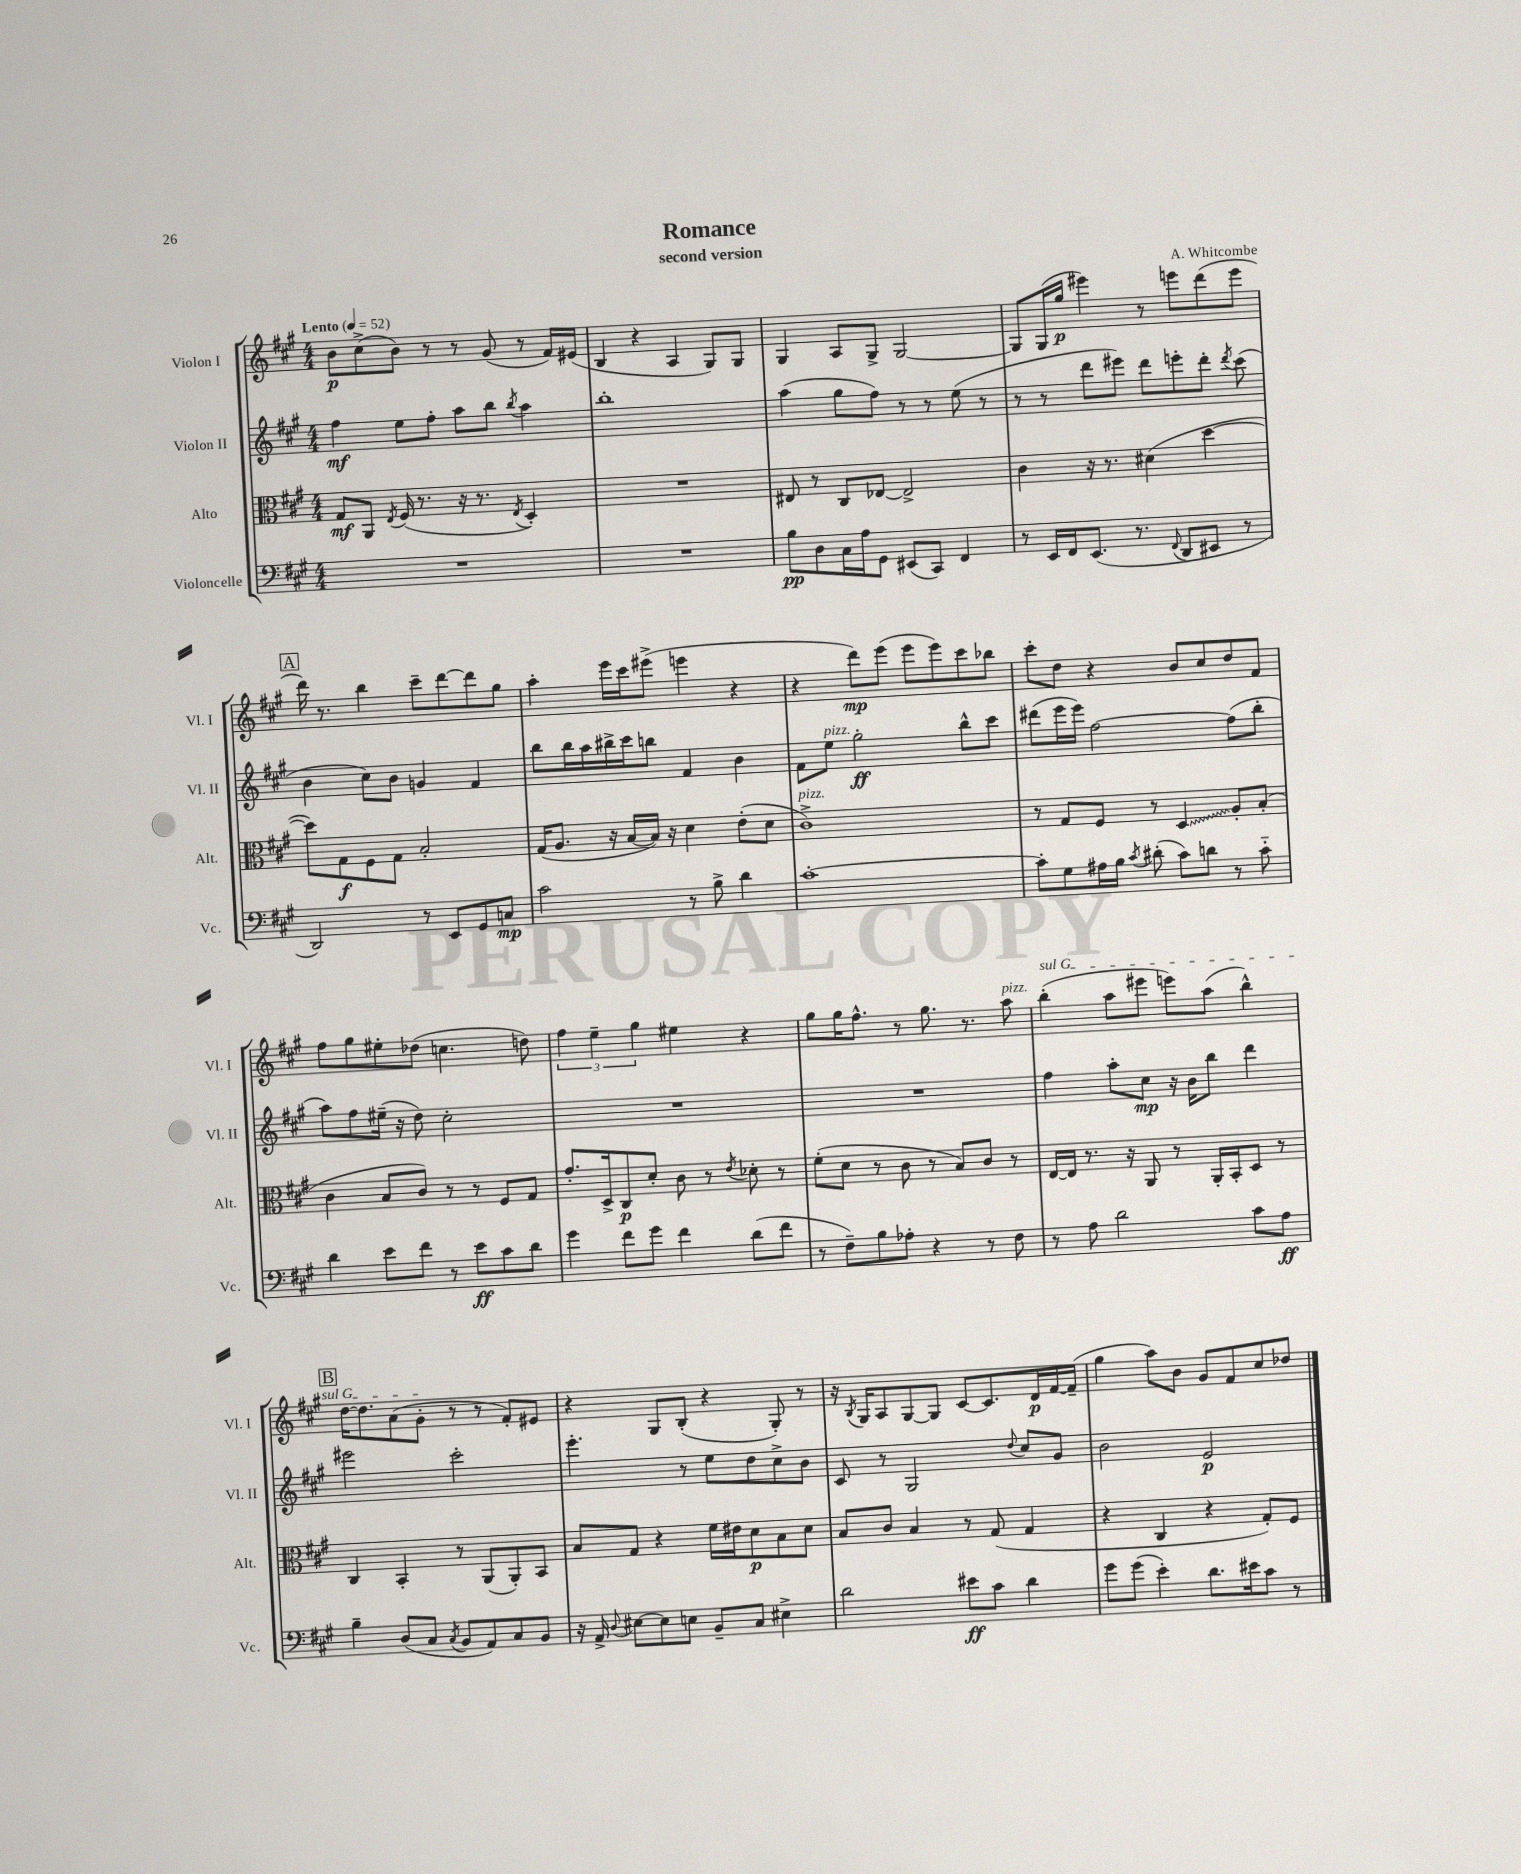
\header { title = "Romance" composer = "A. Whitcombe" subtitle = "second version" }
<<
\new StaffGroup <<
\new Staff = "s0" \with { instrumentName = "Violon I" shortInstrumentName = "Vl. I" } {
    \clef treble \key a \major \numericTimeSignature \time 4/4 \tempo "Lento" 4 = 52
    \autoBeamOff b'8[\p cis''8->( b'8]) r8 r8 gis'8( r8 fis'16[) eis'16]( |
    b4 r4 a4 gis8[) gis8] |
    gis4 a8[ gis8]-> gis2~ |
    gis8[ gis16( gis''16]\p eis'''4) r8 e'''8[ d'''8( e'''8] |
    \mark \markup { \box "A" } d'''16) r8. b''4 cis'''8[-- d'''8~ d'''8 gis''8] |
    a''4-. e'''16[ cis'''16 eis'''8]->( e'''4 r4 |
    r4 d'''8[\mp) e'''8]( e'''8[ e'''8) cis'''8 bes''8] |
    cis'''8[-. d''8] r4 b'8[ cis''8 d''8 fis'8] |
    fis''8[ gis''8 eis''8-. des''8]( c''4. d''8) |
    \tuplet 3/2 { fis''4 e''4-- gis''4 } eis''4 r4 |
    gis''8[ gis''16 fis''8.]-^ r8 gis''8. r8. a''8^\markup { \italic "pizz." } |
    \once \override TextSpanner.bound-details.left.text = \markup { \italic "sul G" } b''4-.\startTextSpan( a''8[ eis'''8] e'''8[) a''8]( b''4-^) |
    \mark \markup { \box "B" } d''16[~ d''8. a'8( gis'8]-.\stopTextSpan r8 r8 fis'8[-.) eis'8] |
    r4 gis8[ b8]-.( r4 gis8-.) r8 |
    r16 \acciaccatura { b8 } gis16[ a8 gis8~ gis8] cis'8[~ cis'8. d'16\p fis'16~ fis'16]--( |
    gis''4 a''8[) b'8] gis'8[ fis'8 cis''8 des''8] \bar "|." |
}
\new Staff = "s1" \with { instrumentName = "Violon II" shortInstrumentName = "Vl. II" } {
    \clef treble \key a \major \numericTimeSignature \time 4/4
    \autoBeamOff fis''4\mf e''8[ fis''8]-. a''8[ b''8] \acciaccatura { b''8 } a''4 |
    b''1-. |
    a''4( gis''8[ fis''8]) r8 r8 e''8( r8 |
    r8 r8 d'''8[ eis'''8]) d'''8[ e'''8-. d'''8]-. \acciaccatura { d'''8 } cis'''8( |
    \mark \markup { \box "A" } b'4 cis''8[) b'8] g'4 fis'4 |
    b''8[ b''16 a''16 bis''16-> cis'''16 b''8] fis'4 b'4 |
    fis'8[ e''8]^\markup { \italic "pizz." } gis''2-.\ff b''8[-^ cis'''8] |
    dis'''8[( e'''16 e'''16]) fis''2~ fis''8[( b''8]-. |
    a''8[) fis''8 eis''16]--( r16 d''8) cis''2-. |
    R1 |
    R1 |
    fis''4 a''8[-. cis''8]\mp r16 b'16[ b''8] d'''4 |
    \mark \markup { \box "B" } eis'''2 cis'''2-. |
    e'''4.-. r8 e''8[ d''8 cis''8-> b'8] |
    cis'8 r8 gis2 \appoggiatura { d''8 } cis''8[ gis'8] |
    b'2 e'2\p \bar "|." |
}
\new Staff = "s2" \with { instrumentName = "Alto" shortInstrumentName = "Alt." } {
    \clef alto \key a \major \numericTimeSignature \time 4/4
    \autoBeamOff gis8[\mf a,8] \acciaccatura { e8 } fis16( r8. r16 r8. \acciaccatura { e8 } d4-.) |
    R1 |
    eis8 r8 cis8[ ees8]~ ees2-> |
    cis'4 r16 r8. dis'4( d''4~ |
    \mark \markup { \box "A" } d''8[) gis8\f fis8 gis8] b2-. |
    gis16[( a8.] r16 b16[~ b16]) r16 d'4 e'8[-.( d'8] |
    cis'1->^\markup { \italic "pizz." }) |
    r8 gis8[ fis8] r8 \once \override Glissando.style = #'zigzag d4\glissando a8[-. b8]-.( |
    cis'4 b8[ cis'8]) r8 r8 fis8[ gis8] |
    gis'8.[-. d16-> cis8\p d'8]-. cis'8 r8 \acciaccatura { e'8 } des'8-. r8 |
    fis'8[-.( d'8] r8 cis'8 r8 b8[) cis'8] r8 |
    e16[~ e16] r8. r16 a,8 r8 a,16[-. b,16-. d8] r8 |
    \mark \markup { \box "B" } cis4 b,4-. r8 a,8[( a,8-.) b,8] |
    b8[ gis8] r4 fis'16[ eis'16 d'8\p b8 d'8] |
    b8[ cis'8] b4 r8 gis8( gis4 |
    r4 cis4 r4 gis8[-.) fis8] \bar "|." |
}
\new Staff = "s3" \with { instrumentName = "Violoncelle" shortInstrumentName = "Vc." } {
    \clef bass \key a \major \numericTimeSignature \time 4/4
    \autoBeamOff R1 |
    R1 |
    b8[\pp d8 cis16 a16 gis,8] eis,8[( cis,8]) fis,4 |
    r8 e,16[ fis,16 e,8.]( r8. \appoggiatura { fis,8 } d,8[ eis,8] r8 |
    \mark \markup { \box "A" } d,2) r8 e,8[ gis,8 c8]\mp |
    cis'2 r8 b8-> d'4 |
    cis'1~-. |
    cis'8[-. gis8 ais16 b16] \acciaccatura { cis'8 } dis'8-.( cis'8[) d'8] r8 cis'8-_ |
    d'4 e'8[ fis'8] r8 e'8[\ff cis'8 d'8] |
    gis'4 fis'8[ gis'8] fis'4 d'8[( fis'8] |
    r8 fis8[--) b8 aes8]-. r4 r8 fis8 |
    r8 a8 d'2 cis'8[ a8]\ff |
    \mark \markup { \box "B" } b4-- d8[( cis8] \acciaccatura { cis8 } b,8[ a,8) cis8 b,8] |
    r16 a,16-> \appoggiatura { d8 } eis8[~ eis8 e8] b,8[-- cis8] eis4-> |
    d'2 eis'8[\ff cis'8] d'4 |
    gis'8[ gis'8]( e'4-.) d'8.[ eis'16 cis'8] r8 \bar "|." |
}
>>
>>
\layout { \context { \Score \remove "Bar_number_engraver" } }
